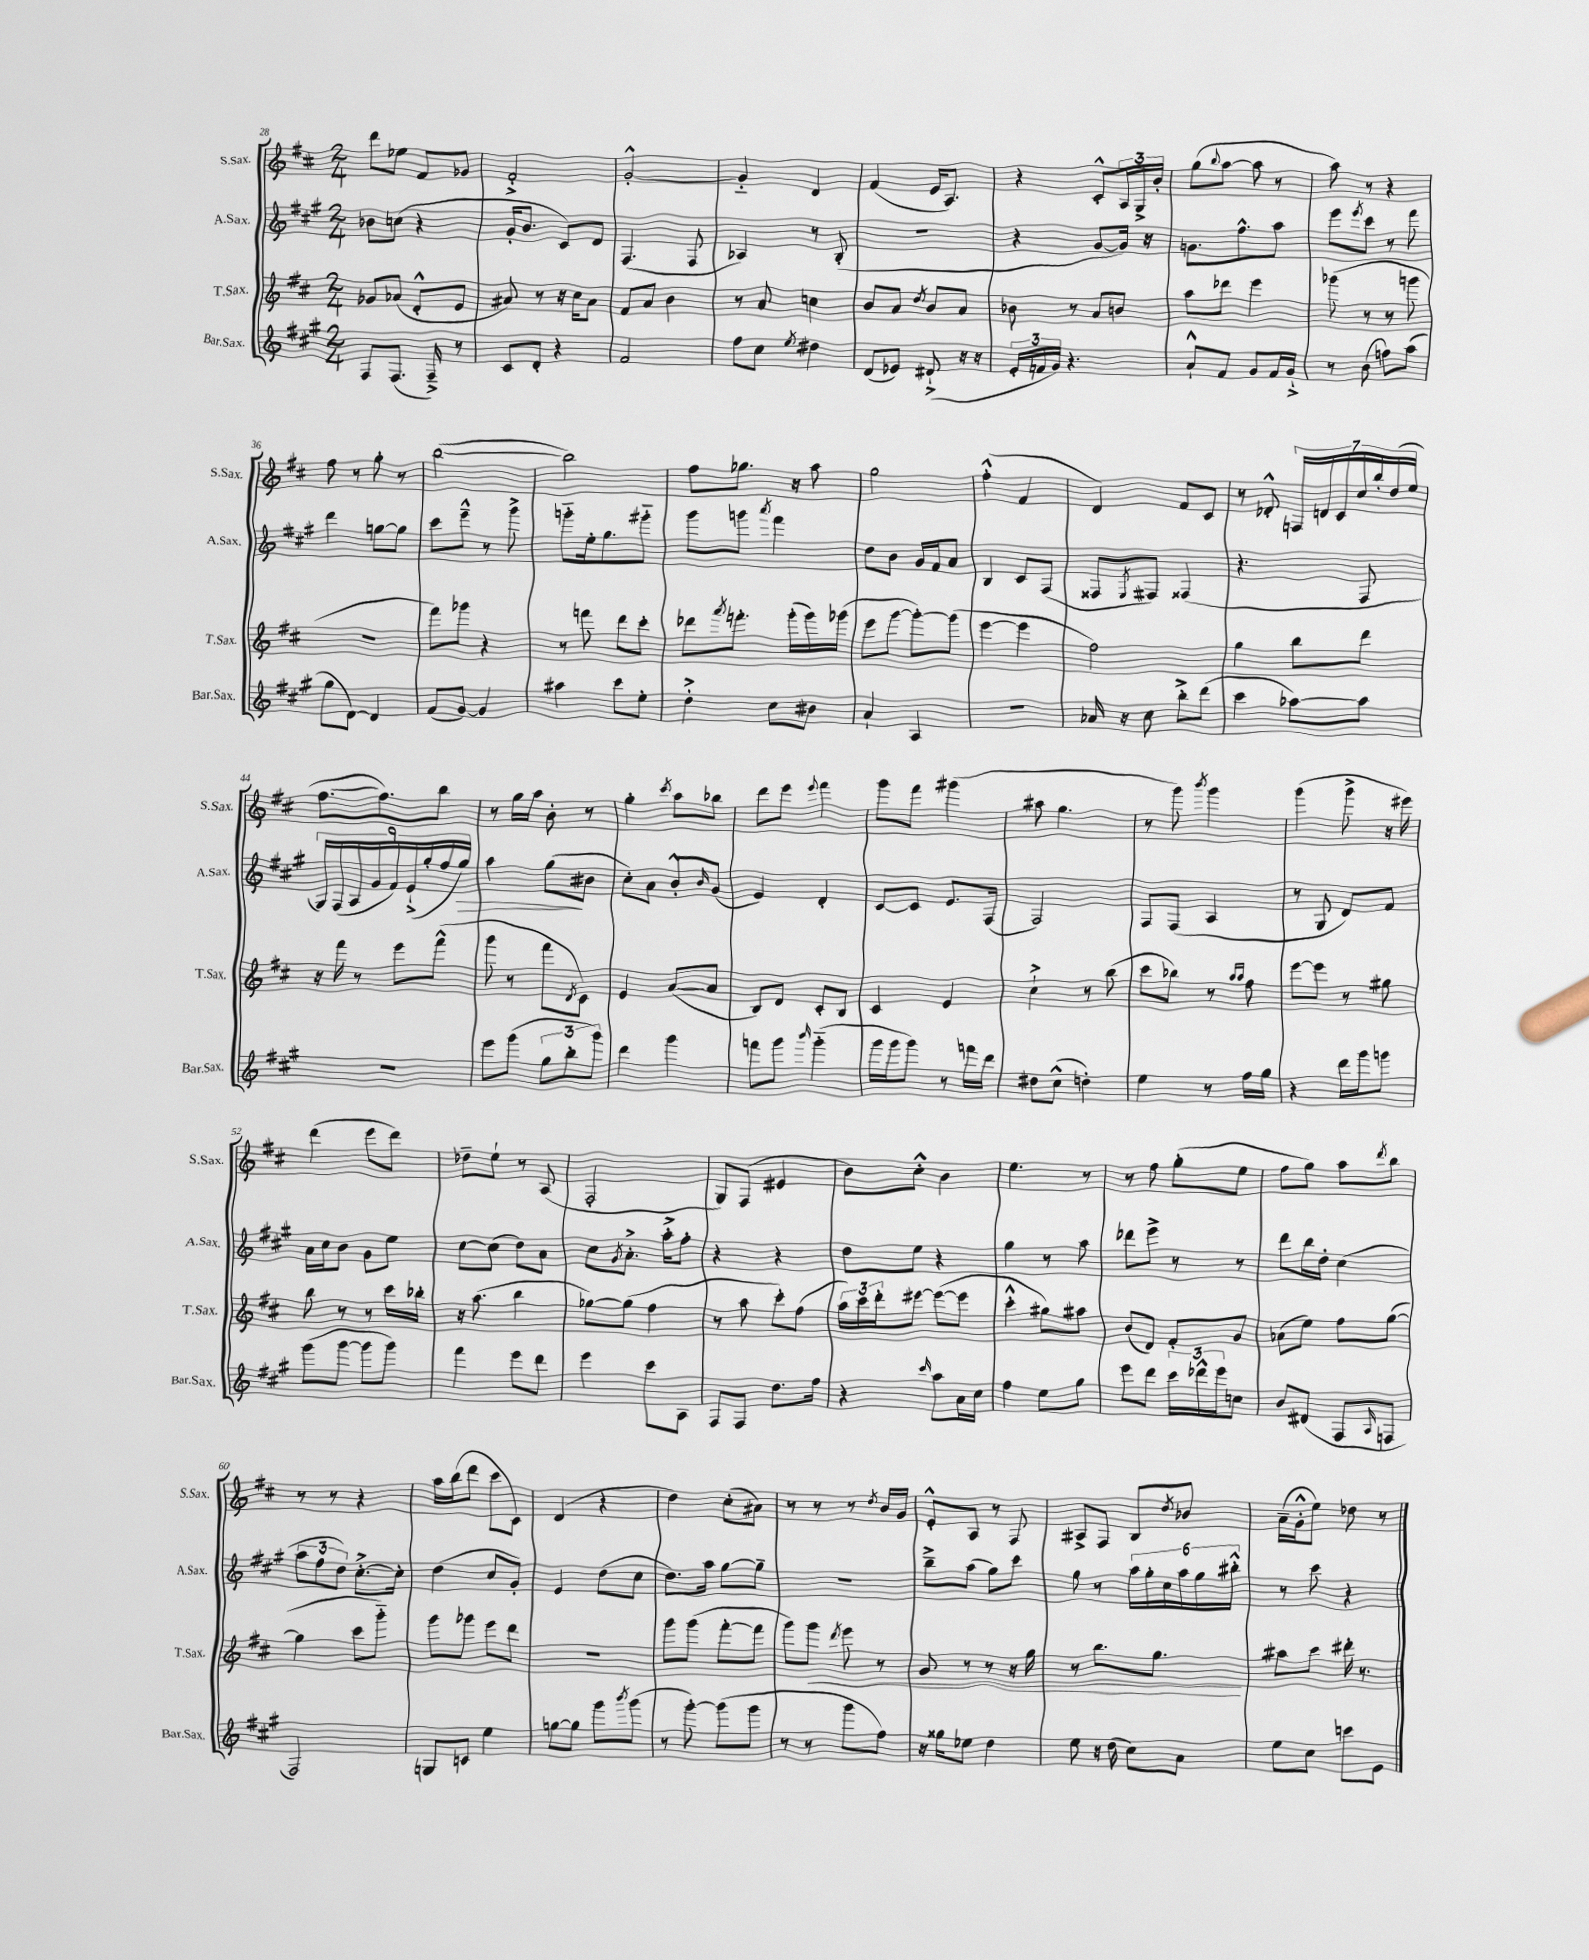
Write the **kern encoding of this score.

**kern	**kern	**kern	**kern
*staff4	*staff3	*staff2	*staff1
*clefG2	*clefG2	*clefG2	*clefG2
*k[f#c#g#]	*k[f#c#]	*k[f#c#g#]	*k[f#c#]
*M2/4	*M2/4	*M2/4	*M2/4
8F#/L	8g-/L	8b-\L	8ddd\L
(8.F#/J	(8a-/J	(8cc\J	8ee-\J
.	8d'^^/L	4r	8f#/L
16F#~^/)	.	.	.
8r	8e/J	.	8g-/J
=	=	=	=
8c#/L	8a#/)	16g#'/LK	2f#'^/
.	.	8.b/J	.
8d'/J	8r	.	.
4r	16r	8c#/L)	.
.	16cc#\LK	.	.
.	8a#\J	8d/J	.
=	=	=	=
2f#/	8f#/L	(4.F#/	[2g'^^/
.	8a/J	.	.
.	4b\	.	.
.	.	8F#/	.
=	=	=	=
8ff#\L	8r	4A-/)	4g'~/]
8cc#\J	8a/	.	.
8qee/	.	.	.
4dd#\	4cc\	8r	4d/
.	.	(8B'/	.
=	=	=	=
(8d/L	8b/L	2r	(4f#/
8e-/J)	8a/J	.	.
.	8qdd/	.	.
(8d#`^/	8b/L	.	16e/LK
.	.	.	8.A/J)
16r	8a/J	.	.
16r	.	.	.
=	=	=	=
24e'/LL	8b-\	4r	4r
24f/	.	.	.
24g#/JJ)	.	.	.
4.r	8r	.	.
.	8a/L	[8g#/L	8c#'^^/L
.	8b/J	16g#/]Jk)	24A/L
.	.	.	24G^/
.	.	16r	.
.	.	.	24b'/JJ
=	=	=	=
8a`^^/L	8aa\L	8.g\L	(8gg\L
.	.	.	8qqbb/
8f#/J	8ddd-\J	.	[8aa\J
.	.	8.ff#^^\	.
8g#/L	4eee\	.	8aa\]
16f#/L	.	8aa\J	8r
16g#`^/JJ	.	.	.
=	=	=	=
8r	(8ggg-\	8eee\L	8aa\)
.	.	8qeee/	.
(8b\	8r	8ccc#\J	8r
8ff\L)	8r	8r	4r
(8aa\J	8ggg\	8fff#\	.
=	=	=	=
8gg#\L	2r	4ddd\	8ff#\
[8d\J)	.	.	8r
4d/]	.	[8gg\L	8gg'\
.	.	8gg\]J	8r
=	=	=	=
(8f#/L	8fff#\L)	8ccc#\L	([2bb\
[8g#/J)	8ggg-\J	8eee~^^\J	.
4g#/]	4r	8r	.
.	.	8ggg#^\	.
=	=	=	=
4aa#\	8r	8ggg'~\L	2bb\])
.	8fff\	16ee'\k	.
.	.	8.gg#\	.
8ccc#\L	8ddd\L	.	.
8ee'\J	8ccc#'\J	8ggg#'~\J	.
=	=	=	=
4dd'^\	8ddd-\L	8ggg#\L	8ff#\L
.	8qaaa/	.	.
.	8.fff'\J	8ggg\J	8.gg-\J
.	.	8qaaa/	.
8cc#\L	.	4fff#\	.
.	(16ggg'\LL	.	16r
8b#\J	16ggg\)	.	8aa\
.	(16ggg-\JJ	.	.
=	=	=	=
4a`/	8eee\L	8dd\L	2gg\
.	[8ggg\J	8b\J	.
4A/	8ggg'\_L)	16g#/LL	.
.	.	16f#/J	.
.	(8ggg\]J	8a/J	.
=	=	=	=
2r	[4eee\	4B/	(4ff#'^^\
.	4eee\]	8c#/L	4f#/
.	.	(8F#/J	.
=	=	=	=
16a-/	2ff#\)	8F##/L	4d/)
16r	.	.	.
.	.	8qE/	.
8cc#\	.	8F#/J)	.
8bb'^\L	.	(4F##/	8f#/L
(8ddd\J	.	.	8c#/J
=	=	=	=
4ccc#\	4gg\	4.r	8r
.	.	.	8d-'^^/
[8aa-\L)	8bb\L	.	28F/LL
.	.	.	28d/
.	.	.	28c#/
.	.	.	28cc#/
8aa-\]J	8ddd\J	8F#/	.
.	.	.	28bb'/
.	.	.	(28dd/
.	.	.	28ee/JJ
=	=	=	=
2r	16r	18G#/LL)	[8.ff#\L
.	.	(18F#/	.
.	16fff#\	.	.
.	.	18A/	.
.	8r	.	.
.	.	18g#/	.
.	.	.	8.ff#\])
.	.	18f#/)	.
.	8eee\L	.	.
.	.	(18e`^/	.
.	.	18gg#'/	.
.	(8fff#^^\J	.	8bb\J
.	.	18ff#/	.
.	.	18gg#/JJ)	.
=	=	=	=
8eee\L	8ggg\	4aa\	8r
(8ggg#\J	8r	.	16gg\LL
.	.	.	16aa\JJ
12gg#\L	8fff#\L	(8gg#\L	8b'\
12bb'\	.	.	.
.	8qd/	.	.
.	8c#\J)	8b#\J	8r
12ggg#\J)	.	.	.
=	=	=	=
4ddd\	4e/	8cc#'\L)	4gg'\
.	.	8a\J	.
.	.	.	8qccc#/
4ggg#\	([8a/L	8b'^^/L	8aa\L
.	.	16qqb/	.
.	8a/]J	(8g#/J	8bb-\J
=	=	=	=
8fff\L	8B/L)	4e/)	8ddd\L
8ggg#\J	8d/J	.	8eee\J
16qqbbb/	.	.	8qqeee/
(4ggg#'~\	8c#'/L	4d'/	4fff#\
.	8B/J	.	.
=	=	=	=
16ggg#\LL	4c#/	[8c#/L	8ggg\L
16ggg#\J	.	.	.
8ggg#\J)	.	8c#/]J	8fff#\J
8r	4e/	8.e/L	(4ggg#\
16fff\LL	.	.	.
16ddd\JJ	.	(16F#/Jk	.
=	=	=	=
8dd#\L	4cc#`^\	2F#/)	8aa#\
(8cc#^^\J	.	.	4.gg\
4dd'\)	8r	.	.
.	(8bb\	.	.
=	=	=	=
4ee\	8ccc#\L	8F#/L	8r
.	8bb-\J)	(8F#/J	8ggg\)
.	.	.	8qbbb/
8r	8r	4A/	4ggg\
.	16qqaa/LL	.	.
.	16qqaa/JJ	.	.
16ff#\LL	8ff#\	.	.
16gg#\JJ	.	.	.
=	=	=	=
4r	[8eee\L	8r	(4ggg\
.	8eee\]J	8G#/	.
16ddd\LL	8r	8d/L)	8ggg^\
16ggg#\J	.	.	.
8ggg\J	8gg#\	8f#/J	16r
.	.	.	16eee#\)
=	=	=	=
(8ggg#\L	8bb\	16a\LL	(4ddd\
.	.	16cc#\J	.
[8ggg#\J	8r	8b\J	.
8ggg#\]L	8r	8g#\L	8eee\L
8ggg#\J)	16ccc#\LL	8ee\J	8ddd\J)
.	16bb-'\JJ	.	.
=	=	=	=
4fff#\	16r	[8cc#\L	8dd-~\L
.	(8.aa\	.	.
.	.	(8cc#\]J	8ee`\J
8eee\L	4bb\	8dd\L)	8r
8ddd\J	.	8a\J	(8A/
=	=	=	=
4eee\	[8gg-\L)	8cc#\L	2F#'/
.	.	8qg#/	.
.	(8gg-\]J	8.a'^\J	.
8ccc#\L	4ff#\	.	.
.	.	16aa'^\LK	.
8A\J	.	8ff#'\J	.
=	=	=	=
8F#/L	8r	4r	8G/L)
8F#/J	8aa\	.	(8F#/J
8.dd\L	8ccc#'\L)	4r	4e#/
.	(8ff#\J	.	.
16ff#\Jk	.	.	.
=	=	=	=
4r	24aa\LL)	8dd\L	8b\L)
.	24ccc#\	.	.
.	24ddd'\J	.	.
.	[8eee#\J	8ee\J	8cc#'^^\J
16qqccc#/	.	.	.
8aa\L	(8eee#\_L	4r	4b\
16a\L	8eee#\]J	.	.
16cc#\JJ	.	.	.
=	=	=	=
4ff#\	4ccc#'^^\	4gg#\	4.ee\
8ee\L	8gg#\L)	8r	.
8gg#\J	8aa#\J	8aa\	8r
=	=	=	=
8eee\L	(8b/L	8ddd-\L	8r
8ddd\J	8d/J)	8eee^\J	8ff#\
24ccc#\LL	8f#'/L	8r	(8gg'\L
24ddd-^^\	.	.	.
24eee\J	.	.	.
8cc\J	8g/J	8r	8ee\J
=	=	=	=
8b/L	(8a-\L	8ddd\L	8ff#\L
(8d#/J	8ee\J)	16bb\L	8gg\J)
.	.	16dd'\JJ	.
8F#/L	8ff#\L	(4cc#\	8aa\L
16qqA/	.	.	8qddd/
8F/J	([8gg\J	.	8bb\J
=	=	=	=
2F#/)	4gg\]	12aa\L	8r
.	.	12ff#\	.
.	.	.	8r
.	.	12dd\J)	.
.	8ccc#\L	[8.cc#'^\L	4r
.	8ggg'~\J)	.	.
.	.	16cc#'\]Jk	.
=	=	=	=
8G/L	8ggg\L	(4dd\	16aa\LL
.	.	.	(16bb\J
8c/J	8ggg-\J	.	8ddd\J
4ee\	8eee\L	8cc#/L	8ccc#\L
.	8ddd\J	8g#'/J)	8c#\J)
=	=	=	=
[8gg\L	2r	4e/	(4d/
8gg\]J	.	.	.
8ggg#\L	.	(8dd\L	4r
8qbbb/	.	.	.
(8ggg#\J	.	8cc#\J	.
=	=	=	=
8r	8ggg\L	8.dd\L)	4dd\)
[8ggg#'\)	(8ggg\J	.	.
.	.	16aa\Jk	.
(8ggg#\]L	[8fff#'\L	[8gg#\L	(8cc#'\L
8ggg#\J	8fff#\]J	8gg#~\]J	8a#\J)
=	=	=	=
8r	8ggg\L)	2r	8r
8r	8ggg\J	.	8r
.	8qddd/	.	.
8ggg#\L	8eee\	.	8r
.	.	.	8qdd/
8ff#\J)	8r	.	16b/LL
.	.	.	16g/JJ
=	=	=	=
16r	8g/	8bb~^\L	8e'^^/L
16gg##\LK	.	.	.
8ee-\J	8r	(8aa\J	8A/J
4dd\	8r	8gg#\L)	8r
.	16r	8ccc#\J	8F#/
.	16gg\	.	.
=	=	=	=
8ee\	8r	8gg#\	8A#^/L
16r	8.bb\L	8r	8F#/J
(16dd\	.	.	.
8cc#\L)	.	24aa\LL	8B/L
.	.	24gg#'\	.
.	8.gg\J	.	.
.	.	24cc#\	.
.	.	.	8qdd/
8a\J	.	24aa\	8b-/J
.	.	24gg#\	.
.	.	24bb#'^^\JJ	.
=	=	=	=
8ee\L	8aa#\L	8r	(16a~\LL
.	.	.	16g'^^\J
8cc#\J	8ccc#\J	8ccc#\	8ee\J)
8ccc\L	16ddd#'\	4r	8dd-\
.	8.r	.	.
8e\J	.	.	8r
==	==	==	==
*-	*-	*-	*-
